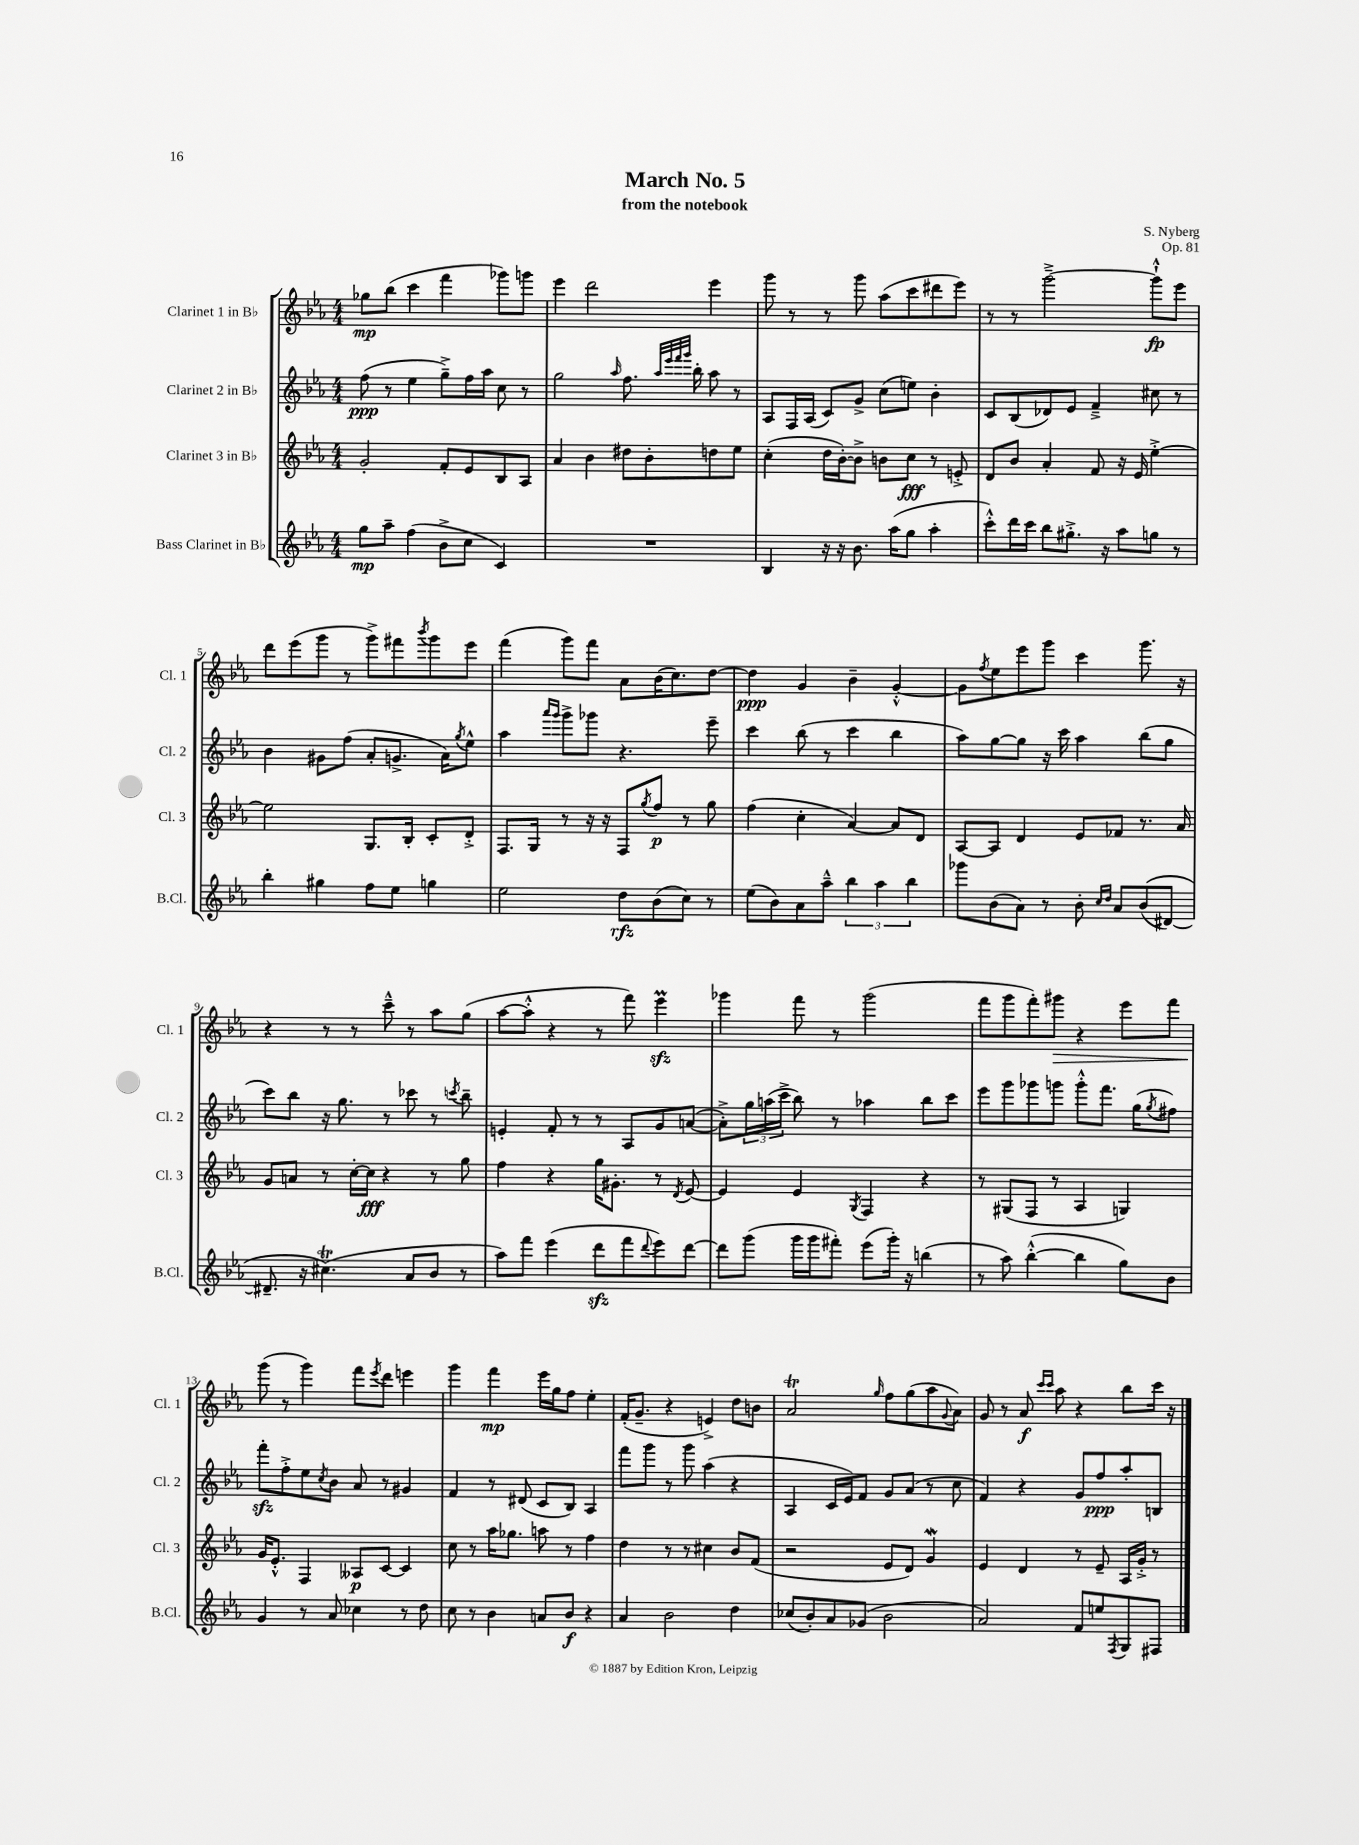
\header { title = "March No. 5" composer = "S. Nyberg" subtitle = "from the notebook" opus = "Op. 81" }
<<
\new StaffGroup <<
\new Staff = "s0" \with { instrumentName = "Clarinet 1 in Bb" shortInstrumentName = "Cl. 1" } {
    \clef treble \key ees \major \numericTimeSignature \time 4/4
    ges''8\mp bes''8( c'''4 f'''4 ges'''8) g'''8 |
    ees'''4 d'''2 ees'''4 |
    g'''8 r8 r8 g'''8 aes''8( c'''8 dis'''8 ees'''8) |
    r8 r8 g'''2~---> g'''8-!-^\fp ees'''8 |
    d'''8 ees'''8( g'''8 r8 g'''8->) fis'''8 \acciaccatura { bes'''8 } g'''8 ees'''8 |
    f'''4( g'''8) f'''8 aes'8 bes'16( c''8.) d''8~ |
    d''4\ppp g'4 bes'4-- g'4~-.-^ |
    g'8 \acciaccatura { f''8 } ees''8 ees'''8 g'''8 c'''4 g'''8. r16 |
    r4 r8 r8 c'''8---^ r8 aes''8 g''8( |
    aes''8~ aes''8-.-^ r4 r8 f'''8) ees'''4\prall\sfz |
    ges'''4 f'''8 r8 ges'''2( |
    f'''8 g'''8 f'''8-.) gis'''8\> r4 ees'''8 f'''8 |
    g'''8\!( r8 g'''4) f'''8 \acciaccatura { ees'''8 } d'''8 e'''4 |
    g'''4 f'''4\mp ees'''16 g''16 f''8 ees''4-. |
    f'16-.( g'8.-- r4 e'4->) d''8 b'8 |
    aes'2\trill \grace { g''16 } f''8 g''8( aes''8 \appoggiatura { g'8 } aes'8) |
    g'8 r8 aes'8\f \grace { c'''16 c'''16 } aes''8 r4 bes''8 c'''16 r16 \bar "|." |
}
\new Staff = "s1" \with { instrumentName = "Clarinet 2 in Bb" shortInstrumentName = "Cl. 2" } {
    \clef treble \key ees \major \numericTimeSignature \time 4/4
    f''8\ppp( r8 ees''4 g''8--->) f''16 aes''16 c''8 r8 |
    g''2 \grace { aes''16 } f''8. \grace { aes''32 ees'''32 f'''32 g'''32 } bes''16-. aes''8 r8 |
    aes8 f16 aes16( c'8) g'8-> c''8( e''8) bes'4-. |
    c'8 bes8( des'8) ees'8 f'4---> cis''8 r8 |
    bes'4 gis'8 f''8( aes'8-. g'8.-> aes'16) \acciaccatura { g''8 } ees''8-^ |
    aes''4 \grace { aes'''16 g'''16 } g'''8-> ges'''8 r4. ees'''8-- |
    c'''4 bes''8( r8 c'''4 bes''4 |
    aes''8) g''8~ g''8 r16 c'''16 aes''4 bes''8( g''8 |
    c'''8) bes''8 r16 g''8. r8 ces'''8 r8 \acciaccatura { c'''8 } bes''8-- |
    e'4-. f'8-. r8 r8 aes8 g'8 a'8~( |
    a'8-.->) \tuplet 3/2 { g''16 a''16( c'''16-> } bes''8) r8 aes''4 bes''8 c'''8 |
    ees'''8 g'''8 ges'''8 g'''8 g'''8-.-^ f'''8. g''16( \acciaccatura { g''8 } fis''8) |
    f'''8-.\sfz f''8-.-> ees''8 \acciaccatura { c''8 } bes'8 aes'8 r8 gis'4 |
    f'4 r8 dis'8( c'8 bes8) aes4 |
    f'''8 g'''8 r8 g'''8 aes''4( r4 |
    aes4 c'16 ees'16) f'8 g'8 aes'8( r8 c''8 |
    f'4) r4 g'8 f''8\ppp aes''8-. b8 \bar "|." |
}
\new Staff = "s2" \with { instrumentName = "Clarinet 3 in Bb" shortInstrumentName = "Cl. 3" } {
    \clef treble \key ees \major \numericTimeSignature \time 4/4
    g'2-. f'8-. ees'8 bes8 aes8 |
    aes'4 bes'4 dis''8 bes'8-. d''8 ees''8 |
    c''4-.( d''16 bes'16~-.) bes'8-> b'8 c''8\fff r8 e'8-.-> |
    d'8 bes'8 aes'4-. f'8 r16 ees'16 ees''4~-.-> |
    ees''2 g8. bes16-. c'8-. d'8-.-> |
    f8. g16 r8 r16 r16 f8 \acciaccatura { g''8 } f''8\p r8 g''8 |
    f''4( c''4-. aes'4~) aes'8 d'8 |
    aes8~ aes8 d'4 ees'8 fes'8 r8. aes'16 |
    g'8 a'8 r8 c''16~-. c''16\fff r4 r8 g''8 |
    f''4 r4 g''16 gis'8.-. r8 \acciaccatura { d'8 } ees'8~ |
    ees'4 ees'4 \acciaccatura { g8 } f4 r4 |
    r8 gis8( f8 r8 aes4 g4) |
    g'16 ees'8.-.-^ f4 aeses8\p c'8~ c'4 |
    c''8 r8 aes''16 ges''8. a''8 r8 f''4 |
    d''4 r8 r8 cis''4 bes'8 f'8( |
    r2 ees'8 d'8) g'4\mordent |
    ees'4 d'4 r8 ees'8-- aes16 g'16-.-> r8 \bar "|." |
}
\new Staff = "s3" \with { instrumentName = "Bass Clarinet in Bb" shortInstrumentName = "B.Cl." } {
    \clef treble \key ees \major \numericTimeSignature \time 4/4
    g''8\mp aes''8-- f''4( bes'8-> c''8 c'4) |
    R1 |
    bes4 r16 r16 bes'8. aes''16( g''8 aes''4-. |
    c'''8-.-^) d'''16 c'''16 bes''8 gis''8.-.-> r16 aes''8 g''8 r8 |
    bes''4-. gis''4 f''8 ees''8 g''4 |
    ees''2 d''8\rfz bes'8( c''8) r8 |
    ees''8( bes'8) aes'8 aes''8---^ \tuplet 3/2 { bes''4 aes''4 bes''4 } |
    ges'''8 bes'8( aes'8) r8 bes'8-. \grace { c''16 d''16 } aes'8 bes'8(\( dis'8~) |
    dis'8.-- r16 cis''4.\trill(\) aes'8 bes'8 r8 |
    aes''8) f'''8 ees'''4( d'''8\sfz f'''8 \appoggiatura { d'''8 } ees'''8) d'''8~ |
    d'''8 g'''8( g'''16 g'''16 fis'''8-.) ees'''8( g'''16-.) r16 b''4( |
    r8 aes''8) bes''4~-.-^( bes''4 g''8) bes'8 |
    g'4 r8 aes'8 ces''4 r8 d''8 |
    c''8 r8 bes'4 a'8 bes'8\f r4 |
    aes'4 bes'2 d''4 |
    ces''8( bes'8-.) aes'8 ges'8( bes'2 |
    aes'2) f'8 e''8 \acciaccatura { f8 } g8 fis8 \bar "|." |
}
>>
>>
